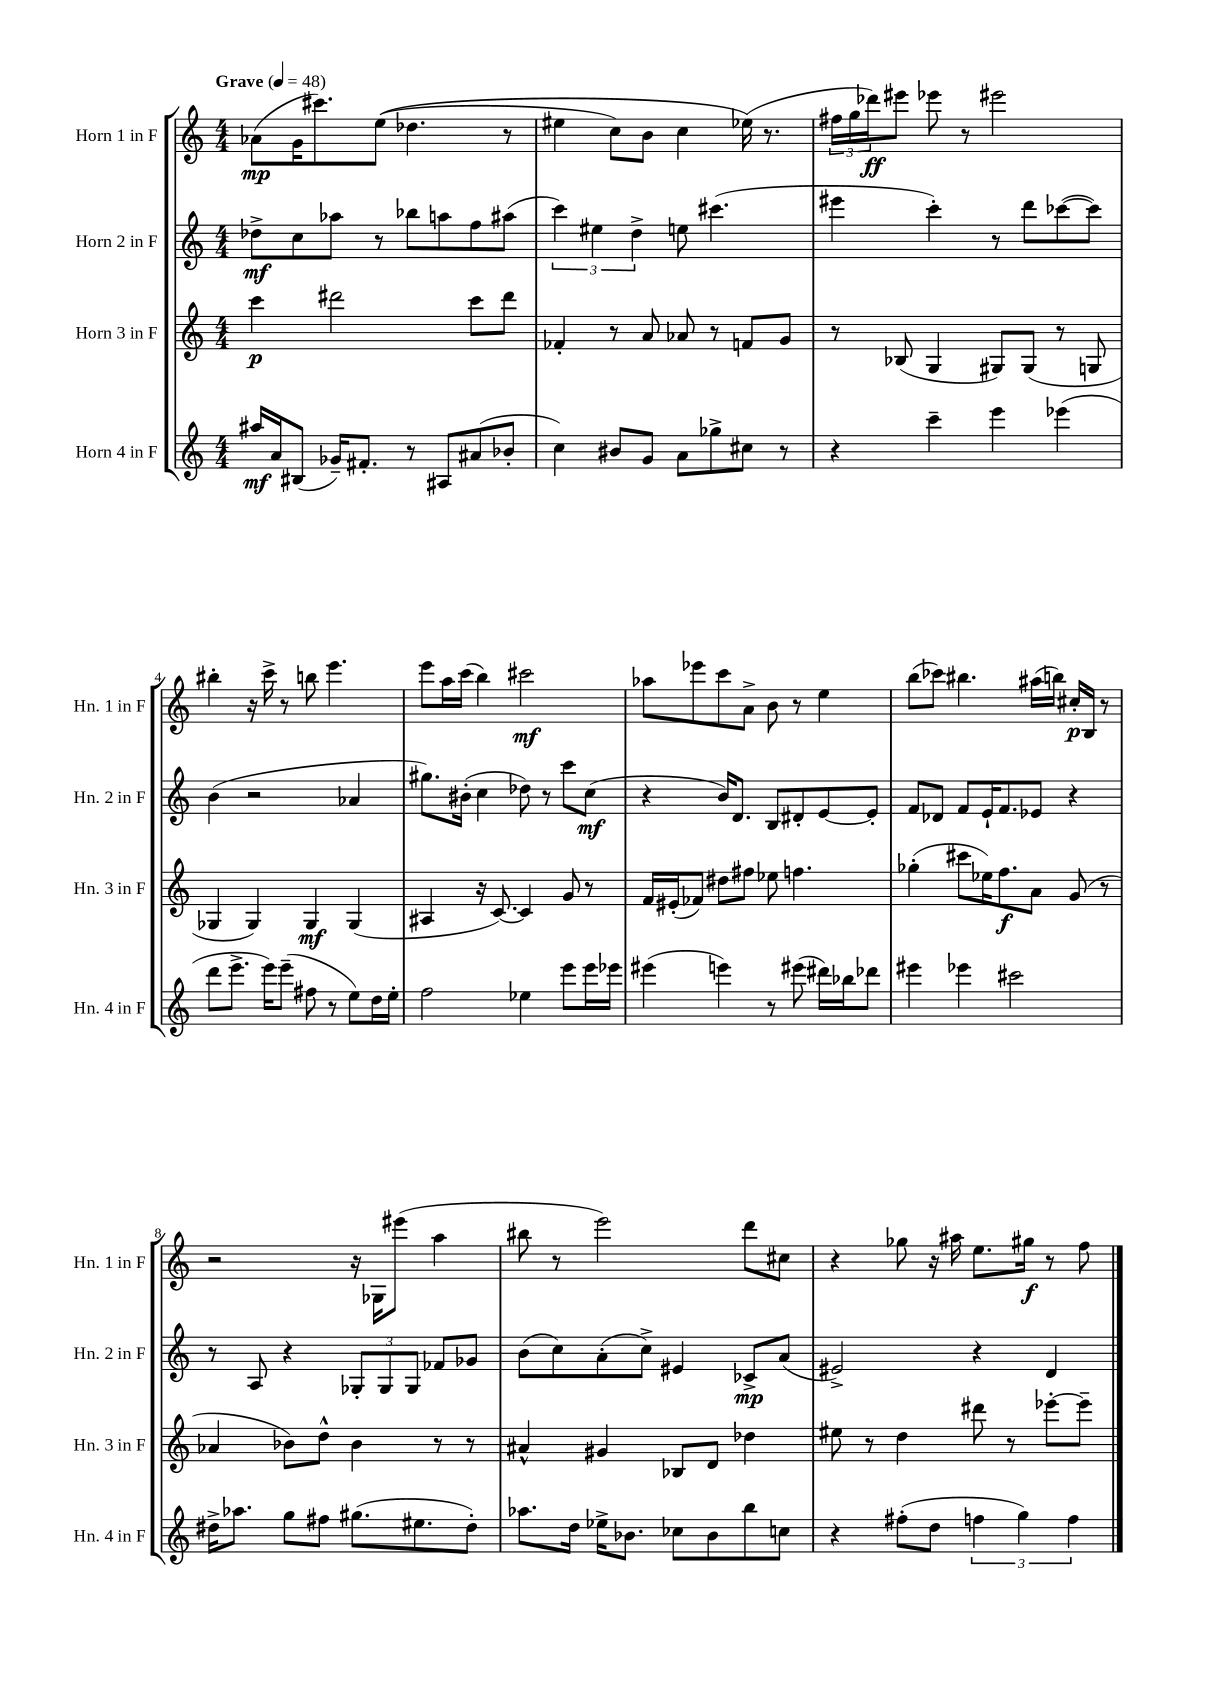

**kern	**dynam	**kern	**dynam	**kern	**dynam	**kern	**dynam
*part4	*part4	*part3	*part3	*part2	*part2	*part1	*part1
*staff4	*staff4	*staff3	*staff3	*staff2	*staff2	*staff1	*staff1
*I"Horn 4 in F	*	*I"Horn 3 in F	*	*I"Horn 2 in F	*	*I"Horn 1 in F	*
*I'Hn. 4 in F	*	*I'Hn. 3 in F	*	*I'Hn. 2 in F	*	*I'Hn. 1 in F	*
*clefG2	*	*clefG2	*	*clefG2	*	*clefG2	*
*k[]	*	*k[]	*	*k[]	*	*k[]	*
*M4/4	*	*M4/4	*	*M4/4	*	*M4/4	*
*MM48	*	*MM48	*	*MM48	*	*MM48	*
=1	=1	=1	=1	=1	=1	=1	=1
!	!	!	!	!	!	!LO:TX:a:B:t=Grave	!
16aa#X/LL	mf	4ccc\	p	8dd-X^\L	mf	(8a-X\L	mp
16a/J	.	.	.	.	.	.	.
(8B#X/J	.	.	.	8cc\	.	16g\K	.
.	.	.	.	.	.	8.ccc#X\)	.
16g-X~/KL)	.	2ddd#X\	.	8aa-X\J	.	.	.
8.f#X'/J	.	.	.	.	.	.	.
.	.	.	.	8r	.	((8ee\J	.
8r	.	.	.	8bb-X\L	.	4.dd-X\	.
8A#X/L	.	.	.	8aan\	.	.	.
(8a#X/	.	8ccc\L	.	8ff\	.	.	.
8b-X'/J	.	8ddd#\J	.	(8aa#X\J	.	8r	.
=2	=2	=2	=2	=2	=2	=2	=2
4cc\)	.	4f-X'/	.	6ccc\)	.	4ee#X\	.
.	.	.	.	6ee#X\	.	.	.
8b#X/L	.	8r	.	.	.	8cc\L)	.
.	.	.	.	6dd^\	.	.	.
8g/J	.	8a/	.	.	.	8b\J	.
8a\L	.	8a-X/	.	8een\	.	4cc\	.
8gg-X^\	.	8r	.	(4.ccc#X\	.	.	.
8cc#X\J	.	8fn/L	.	.	.	(16ee-X\)	.
.	.	.	.	.	.	8.r	.
8r	.	8g/J	.	.	.	.	.
=3	=3	=3	=3	=3	=3	=3	=3
4r	.	8r	.	4eee#X\	.	24ff#X\LL	.
.	.	.	.	.	.	24gg\	.
.	.	.	.	.	.	24ddd-X\J)	ff
.	.	(8B-X/	.	.	.	8eee#X\J	.
4ccc~\	.	4G/	.	4ccc'\)	.	8eee-X\	.
.	.	.	.	.	.	8r	.
4eee\	.	8G#X/L)	.	8r	.	2eee#X\	.
.	.	(8G#/J	.	8ddd\L	.	.	.
(4eee-X\	.	8r	.	([8ccc-X\	.	.	.
.	.	8Gn/	.	8ccc-\J])	.	.	.
!!LO:LB:g=z
=4	=4	=4	=4	=4	=4	=4	=4
8ddd\L	.	4G-X/	.	(4b\	.	4bb#X'\	.
8.eee^\J	.	.	.	.	.	.	.
.	.	4G-/)	.	2r	.	16r	.
16eee\KL)	.	.	.	.	.	16ccc^\	.
(8eee~\J	.	.	.	.	.	8r	.
8ff#X\	.	4G-/	mf	.	.	8bbn\	.
8r	.	.	.	.	.	4.eee\	.
8ee\L)	.	(4G-/	.	4a-X/	.	.	.
16dd\L	.	.	.	.	.	.	.
16ee'\JJ	.	.	.	.	.	.	.
=5	=5	=5	=5	=5	=5	=5	=5
2ff\	.	4A#X/	.	8.gg#X\L)	.	8eee\L	.
.	.	.	.	.	.	16aa\L	.
.	.	.	.	(16b#X'\Jk	.	(16ccc\JJ	.
.	.	16r	.	4cc\	.	4bb\)	.
.	.	[8.c/)	.	.	.	.	.
4ee-X\	.	4c/]	.	8dd-X\)	.	2ccc#X\	mf
.	.	.	.	8r	.	.	.
8eee\L	.	8g/	.	8ccc\L	.	.	.
16eee\L	.	8r	.	(8cc\J	mf	.	.
16eee-X\JJ	.	.	.	.	.	.	.
=6	=6	=6	=6	=6	=6	=6	=6
(4eee#X\	.	16f/LL	.	4r	.	8aa-X\L	.
.	.	(16e#X'/J	.	.	.	.	.
.	.	8f-X/J)	.	.	.	8eee-X\	.
4eeen\)	.	8dd#X\L	.	16b/KL)	.	8ccc\	.
.	.	.	.	8.d/J	.	.	.
.	.	8ff#X\J	.	.	.	8a^\J	.
8r	.	8ee-X\	.	8B/L	.	8b\	.
(8eee#X\	.	4.ffn\	.	8d#X'/	.	8r	.
16ddd#X\LL)	.	.	.	[8e/	.	4ee\	.
16bb-X\J	.	.	.	.	.	.	.
8ddd-X\J	.	.	.	8e'/J]	.	.	.
=7	=7	=7	=7	=7	=7	=7	=7
4eee#X\	.	(4gg-X'\	.	8f/L	.	(8bb\L	.
.	.	.	.	8d-X/J	.	8ccc-X\J)	.
4eee-X\	.	8ccc#X\L	.	8f/L	.	4.bb#X\	.
.	.	16ee-X\K)	.	16e`/K	.	.	.
.	.	8.ff\	f	8.f/	.	.	.
2ccc#X\	.	.	.	.	.	.	.
.	.	8a\J	.	8e-X/J	.	(16aa#X\LL	.
.	.	.	.	.	.	16bbn\JJ)	.
.	.	(8g/	.	4r	.	16cc#X'/LL	p
.	.	.	.	.	.	16B/JJ	.
.	.	8r	.	.	.	8r	.
!!LO:LB:g=z
=8	=8	=8	=8	=8	=8	=8	=8
16dd#X^\KL	.	4a-X/	.	8r	.	2r	.
8.aa-X\J	.	.	.	.	.	.	.
.	.	.	.	8A/	.	.	.
8gg\L	.	8b-X\L)	.	4r	.	.	.
8ff#X\J	.	8dd^^\J	.	.	.	.	.
(8.gg#X\L	.	4b-\	.	12G-X'/L	.	16r	.
.	.	.	.	.	.	16G-X\KL	.
.	.	.	.	12G-/	.	.	.
.	.	.	.	.	.	(8eee#X\J	.
.	.	.	.	12G-/J	.	.	.
8.ee#X\	.	.	.	.	.	.	.
.	.	8r	.	8f-X/L	.	4aa\	.
8dd#'\J)	.	8r	.	8g-X/J	.	.	.
=9	=9	=9	=9	=9	=9	=9	=9
8.aa-X\L	.	4a#X^^/	.	(8b\L	.	8bb#X\	.
.	.	.	.	8cc\)	.	8r	.
16dd\Jk	.	.	.	.	.	.	.
16ee-X^\KL	.	4g#X/	.	(8a'\	.	2eee\)	.
8.b-X\J	.	.	.	.	.	.	.
.	.	.	.	8cc^\J)	.	.	.
8cc-X\L	.	8B-X/L	.	4e#X/	.	.	.
8b-\	.	8d/J	.	.	.	.	.
8bb\	.	4dd-X\	.	8c-X^/L	mp	8ddd\L	.
8ccn\J	.	.	.	(8a/J	.	8cc#X\J	.
=10	=10	=10	=10	=10	=10	=10	=10
4r	.	8ee#X\	.	2e#X^/)	.	4r	.
.	.	8r	.	.	.	.	.
(8ff#X'\L	.	4dd\	.	.	.	8gg-X\	.
8dd\J	.	.	.	.	.	16r	.
.	.	.	.	.	.	16aa#X\	.
6ffn\	.	8ddd#X\	.	4r	.	8.ee\L	.
.	.	8r	.	.	.	.	.
6gg\)	.	.	.	.	.	.	.
.	.	.	.	.	.	16gg#X\Jk	f
.	.	[8eee-X'\L	.	4d/	.	8r	.
6ff\	.	.	.	.	.	.	.
.	.	8eee-~\J]	.	.	.	8ff\	.
==	==	==	==	==	==	==	==
*-	*-	*-	*-	*-	*-	*-	*-
